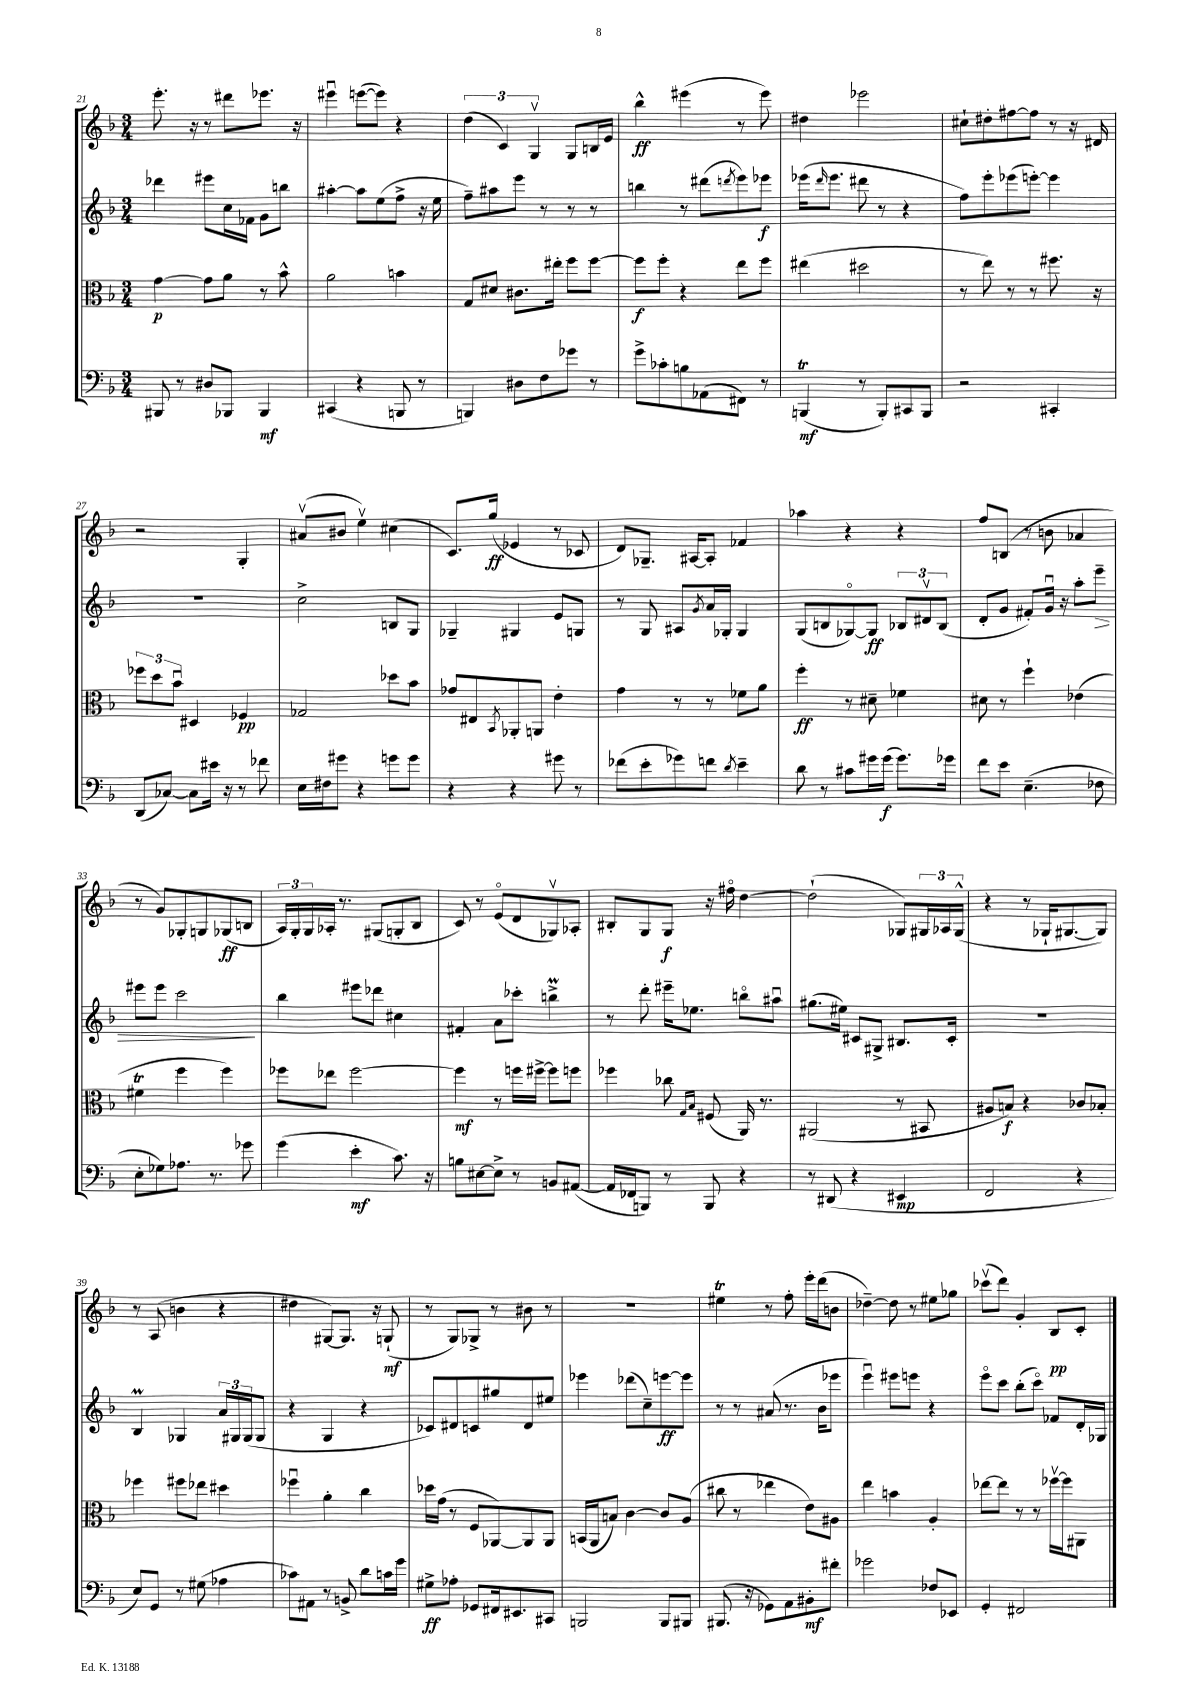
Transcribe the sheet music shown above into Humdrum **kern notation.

**kern	**kern	**kern	**kern
*staff4	*staff3	*staff2	*staff1
*clefF4	*clefC3	*clefG2	*clefG2
*k[b-]	*k[b-]	*k[b-]	*k[b-]
*M3/4	*M3/4	*M3/4	*M3/4
8BBB#	[4g	4ddd-	8.eee'
8r	.	.	.
.	.	.	16r
8D#	8g]	8eee#	8r
8BBB-	8a	16cc	8ddd#
.	.	16f-	.
4BBB-	8r	8g	8.eee-
.	8b-^^	8bb	.
.	.	.	16r
=	=	=	=
(4CC#	2a	[4aa#'	4eee#u
4r	.	8aa#]	([8eee
.	.	(8ee	8eee])
8BBB	4b	8ff^	4r
8r	.	16r	.
.	.	16ee	.
=	=	=	=
4BBB)	8G	8ff~)	(6dd
.	8d#	8aa#	.
.	.	.	6c)
8D#	8.c#	8eee	.
.	.	.	6Gv
8F	.	8r	.
.	16ee#'	.	.
8g-	8ff	8r	8G
8r	[8ff	8r	16B
.	.	.	16e
=	=	=	=
8g^	8ff]	4bb	4bb-^^
8c-'	8ff'	.	.
8B	4r	8r	(4eee#
(8AA-	.	(8ddd#	.
.	.	8qddd	.
8FF#)	8ee	8eee)	8r
8r	8ff	8eee-	8eee#)
=	=	=	=
(4BBB	(4ee#	(16eee-	4dd#
.	.	16qqddd	.
.	.	8.eee-	.
8r	2dd#	8ddd#	2eee-
8BBB')	.	8r	.
8CC#	.	4r	.
8BBB	.	.	.
=	=	=	=
2r	8r	8ff)	8cc#`
.	8ee)	8eee'	8dd#'
.	8r	(8eee-	[8ff#
.	8r	[8eee')	8ff#]
4CC#'	8.ff#	4eee]	8r
.	.	.	16r
.	16r	.	16d#
=	=	=	=
(8DD	12ff-	2.r	2r
.	12dd	.	.
[8C-)	.	.	.
.	12b-u	.	.
8C-]	4D#	.	.
16e#	.	.	.
16r	.	.	.
8r	4F-	.	4G'
8f-	.	.	.
=	=	=	=
16E	2G-	2cc^	(8a#v
16F#	.	.	.
8g#	.	.	8b#
4r	.	.	4eev)
8g	8dd-	8B	(4cc#
8g	8b-	8G	.
=	=	=	=
4r	8g-	4G-~	8.c)
.	8E#	.	.
.	.	.	(16gg
.	8qBB-	.	.
4r	8AA-'	4G#	4e-
.	8AA	.	.
8g#	4e'	8e	8r
8r	.	8G	8c-
=	=	=	=
(8f-	4g	8r	8d)
8e'	.	8G	8.G-~
8g-)	8r	8A#	.
.	.	.	[16A#
.	.	8qg	.
8f	8r	16a	8A#']
.	.	16G-'	.
8qd	.	.	.
4e~	8f-	4G-	4f-
.	8a	.	.
=	=	=	=
8d	4ff'	(8G	4aa-
8r	.	8B	.
8c#	8r	[8G-o)	4r
16g#	8d#~	8G-]	.
(16g#	.	.	.
8.g#)	4f-	12B-	4r
.	.	12d#v	.
.	.	(12B-	.
16g-	.	.	.
=	=	=	=
8f	8d#	8d'	8ff
8e	8r	8g	(8B
(4.E~	4ff`	8f#')	8r
.	.	16gu	8b
.	.	16r	.
.	(4e-	8aa'	4a-
8F-	.	8eee~	.
=	=	=	=
8E'	4f#	8eee#	8r
8G-)	.	8eee#	8g)
8.A-	4ff	2ccc	8G-'
.	.	.	8G
8.r	.	.	.
.	4ff)	.	(8G-
8g-	.	.	8B
=	=	=	=
(4g	8ff-	4bb-	24A)
.	.	.	24G'
.	.	.	24G
.	8ee-	.	16A-'
.	.	.	8.r
4e'	[2ff-	8eee#	.
.	.	8ddd-	(8G#
8.c)	.	4cc#	8G'
.	.	.	8B-
16r	.	.	.
=	=	=	=
8B	4ff-]	4f#'	8c)
[8E#	.	.	8r
8E#^]	8r	8a	(8eo
8r	16ff	8ccc-'	8d
.	[16ff#^	.	.
8BB	8ff#]	4bb^	8G-v)
([8AA#	8ff	.	8A-'
=	=	=	=
16AA#]	4ff-	8r	8B#'
16FF-	.	.	.
8BBB)	.	8ddd'	8G
8r	8cc-	16eee#~	8G
.	.	8.ee-	.
.	16qqG	.	.
.	16qqB-	.	.
8BBB	(8F#	.	16r
.	.	.	16ff#o
4r	16AA)	8bbo	[4dd
.	8.r	.	.
.	.	8aa#u	.
=	=	=	=
8r	(2AA#	(8.gg#	(2dd`]
(8DD#	.	.	.
.	.	16ee#)	.
4r	.	8c#	.
.	.	8G#^	.
4EE#	8r	8.B#	8G-)
.	8BB#	.	24G#
.	.	.	24A-
.	.	16c#'	.
.	.	.	(24G#^^
=	=	=	=
2FF	8A#	2.r	4r
.	8B)	.	.
.	4r	.	8r
.	.	.	16G-`
.	.	.	[8.G#
4r	8c-	.	.
.	8B-'	.	8G#])
=	=	=	=
8E)	4ff-	4B-	8r
8GG	.	.	(8A
8r	8ff#	4G-	4b
(8G#	8ee-	.	.
4A-	4dd#	24a	4r
.	.	24G#	.
.	.	(24G#	.
.	.	8G#	.
=	=	=	=
8c-)	4ff-u	4r	4dd#
8AA#	.	.	.
8r	4a'	4G	[8G#)
8BB^	.	.	8.G#]
8d	4cc	4r	.
.	.	.	16r
16c	.	.	(8G`
16g	.	.	.
=	=	=	=
8G#^	16dd-	8c-)	8r
.	(16g	.	.
8A-'	8r	8d#	8G)
8GG-	8F	8c	8G-^
16FF#	[8AA-)	8gg#	8r
8.EE#	.	.	.
.	8AA-]	8d#	8b#
8CC#	8AA-	8ee#	8r
=	=	=	=
2BBB	(16BB	4eee-	2.r
.	16AA	.	.
.	8B)	.	.
.	[4c	(8ddd-	.
.	.	8cc~)	.
8BBB	8c]	[8eee	.
8BBB#	(8A	8eee]	.
=	=	=	=
(8.BBB#	8cc#	8r	4ee#
.	8r	8r	.
16r	.	.	.
8GG-)	4ee-	(8a#	8r
8AA	.	8.r	8ff'
8BB#'	8e)	.	16eee'
.	.	16b-	(16ddd
8f#'	8A#	8eee-	8b
=	=	=	=
2g-	4ee	4eeeu)	[4dd-~)
.	4b	8eee#	8dd-]
.	.	8eee	8r
8F-	4A'	4r	8ee#
8EE-	.	.	8gg-
=	=	=	=
4GG'	[8ee-	8eeeo	(8ccc-v
.	8ee-]	8ccc	8ddd)
2FF#	8r	(8bb-'	4g'
.	8r	8ccco)	.
.	[16ff-v	8f-	8B-
.	16ff-]	.	.
.	8AA#	16d'	8c'
.	.	16G-	.
==	==	==	==
*-	*-	*-	*-
